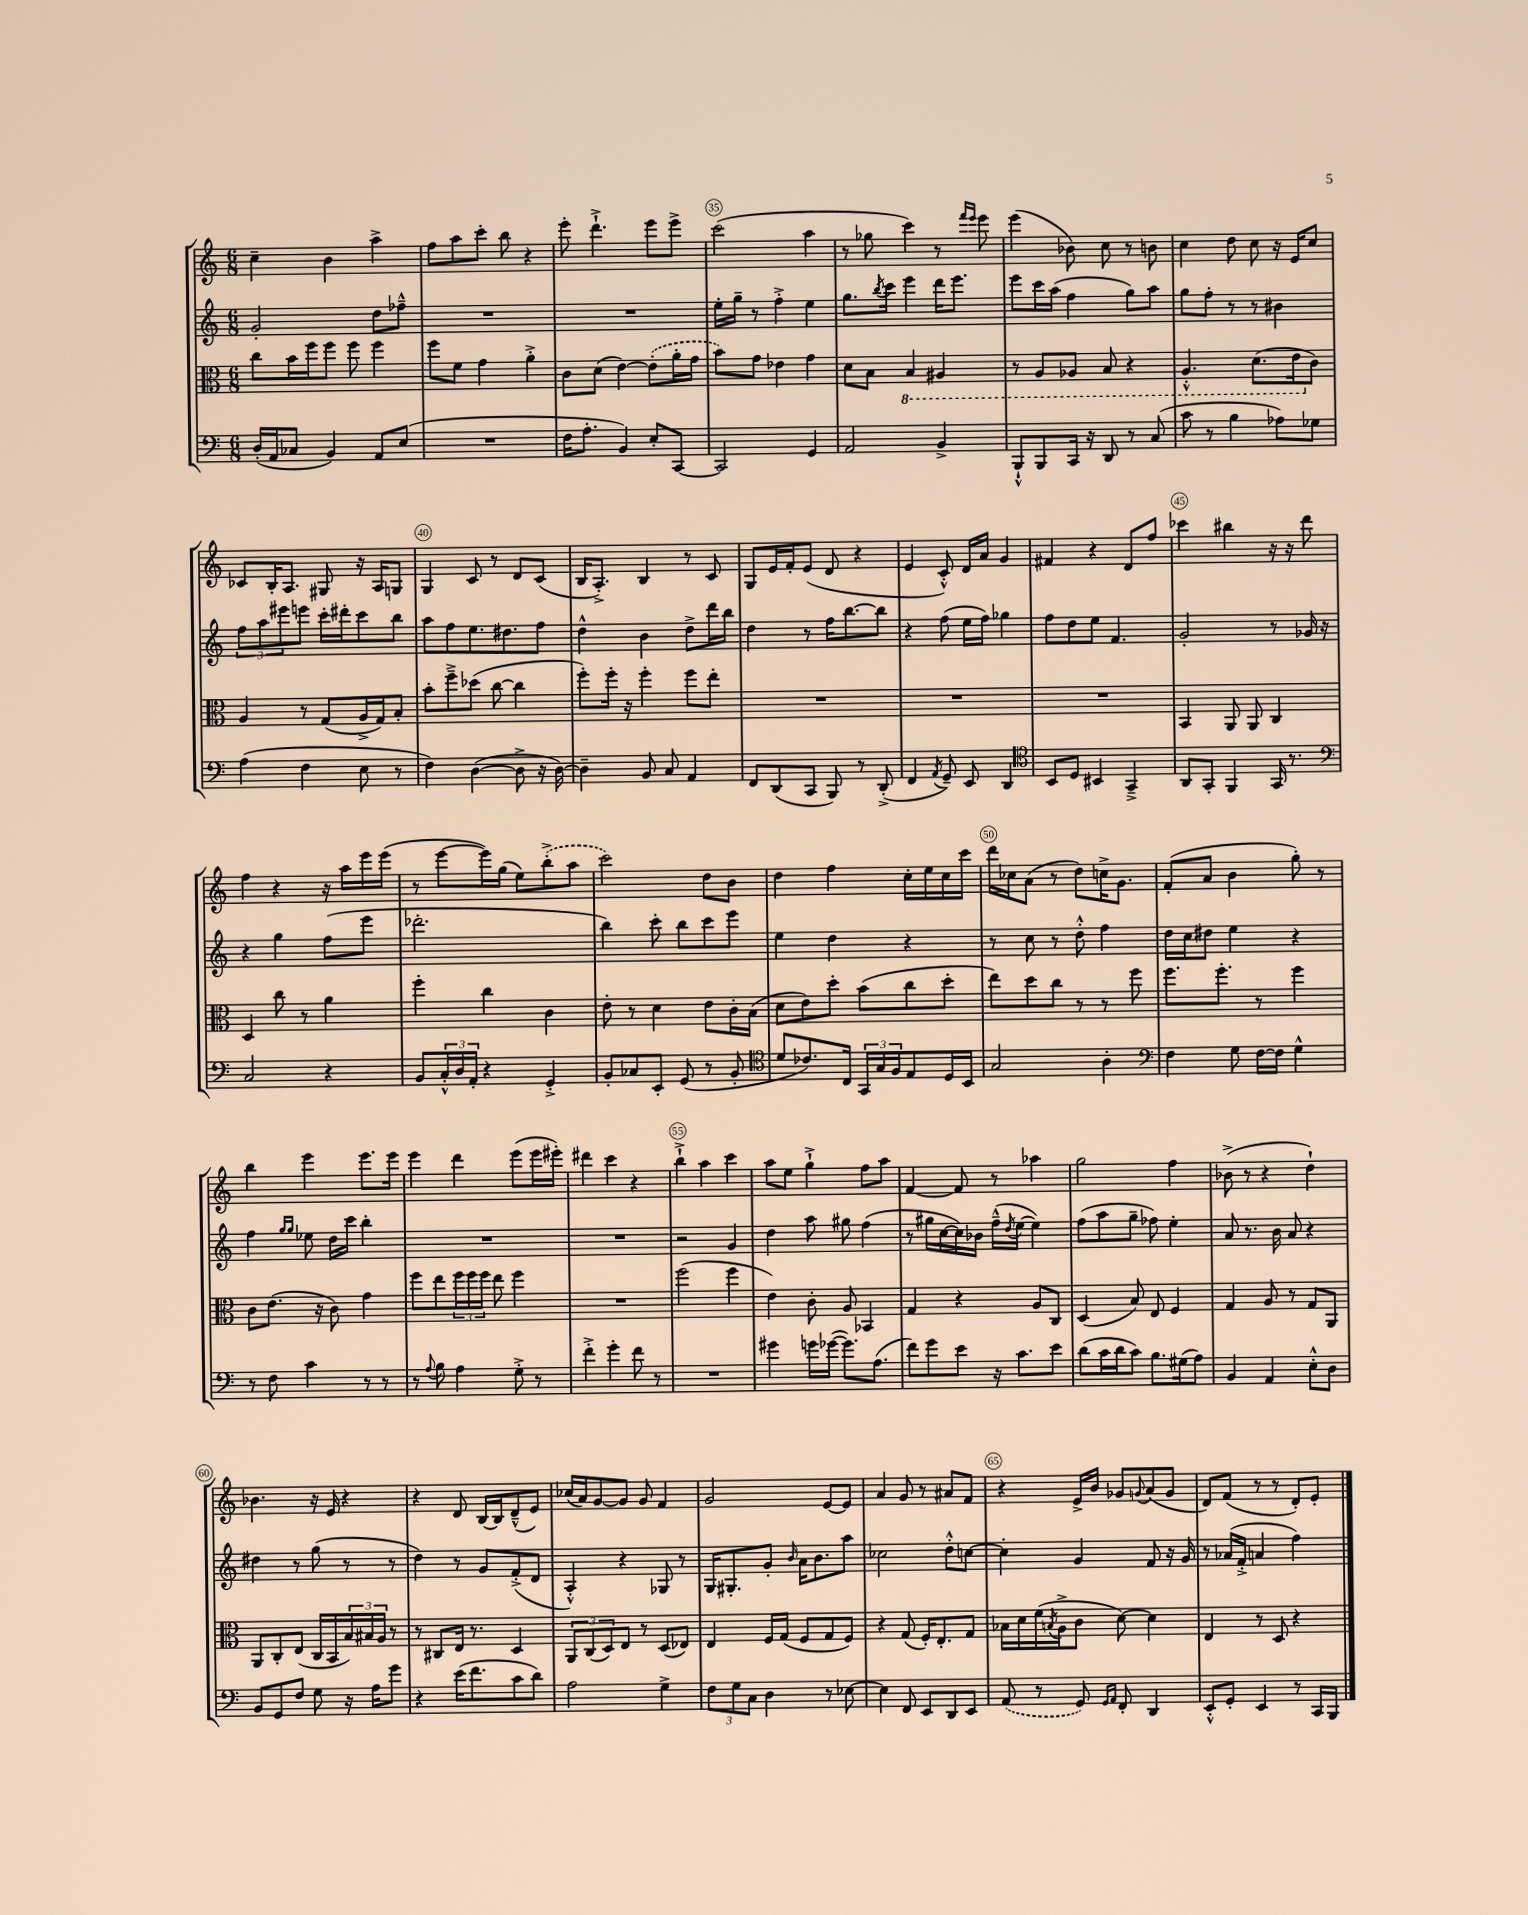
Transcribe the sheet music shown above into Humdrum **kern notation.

**kern	**kern	**kern	**kern
*staff4	*staff3	*staff2	*staff1
*clefF4	*clefC3	*clefG2	*clefG2
*k[]	*k[]	*k[]	*k[]
*M6/8	*M6/8	*M6/8	*M6/8
(16D'	8cc	2g'	4cc~
16AA	.	.	.
8C-	16b	.	.
.	16ff	.	.
4BB)	8ff	.	4b
.	8ff	.	.
8AA	4ff	8dd	4aa^
(8E	.	8ff-~^^	.
=	=	=	=
2.r	8ff	2.r	8ff
.	8f	.	8aa
.	4g	.	8ccc'
.	.	.	8bb
.	4a'^	.	4r
=	=	=	=
16F	8c	2.r	8eee'
8.A'	.	.	.
.	(8d	.	4.ddd`^
4BB)	[4e)	.	.
8E'	(8e']	.	8eee
[8CC	16a'	.	8eee^
.	16g	.	.
=	=	=	=
2CC]	8b)	16ee'	(2ccc
.	.	16gg~	.
.	8g	8r	.
.	4e-	4ff'^	.
4GG	4g	4ee	4aa
=	=	=	=
2AA	8d	8.gg	8r
.	8B	.	8gg-
.	.	8qbb	.
.	.	16ccc	.
.	4BB	4eee	4ccc)
4BB^	4AA#	16ddd	8r
.	.	8.eee	.
.	.	.	16qqfff
.	.	.	16qqeee
.	.	.	8eee
=	=	=	=
8BBB`^^	8r	8eee	(4eee
8BBB	8AA	16ccc	.
.	.	(16aa	.
16CC	8AA-	4ff	8b-)
16r	.	.	.
8DD	8BB	.	8cc
8r	4r	8gg)	8r
(8C	.	8aa	8b
=	=	=	=
8c	4.AA'^^	8gg	4cc
8r	.	8ff'	.
4B	.	8r	8dd
.	(8.D	8r	8cc
8A-)	.	4b#	16r
.	16E	.	16e
8G-	8c)	.	8cc
=	=	=	=
(4A	4A	12ff	8c-
.	.	12aa	.
.	.	.	16B'
.	.	12eee#	.
.	.	.	8.A
4F	8r	8eee	.
.	(8G	16ccc'	8G#
.	.	16ddd#'	.
8E	16A^	8ccc	16r
.	16G)	.	16A
8r	8B'	8bb	8G
=	=	=	=
4F)	8b'	8aa	4G
.	8ff~^	8ff	.
([4D	(8dd-	8.ee	8c
.	[8cc	.	8r
.	.	8.dd#	.
8D^]	4cc]	.	8d
16r	.	8ff	(8c
[16D)	.	.	.
=	=	=	=
4D~]	8ff')	4dd^^	16B
.	.	.	8.A'^)
.	16ff'	.	.
.	16r	.	.
8BB	4ff'	4b	4B
8C	.	.	.
4AA	8ff	8dd^	8r
.	8ee'	16ddd	8c
.	.	16bb	.
=	=	=	=
8FF	2.r	4dd	8G
(8DD	.	.	16e
.	.	.	16f'
8CC	.	8r	(8e
8BBB)	.	16ff	8d
.	.	[8.bb	.
8r	.	.	4r
(8DD'^	.	8bb]	.
=	=	=	=
4FF	2.r	4r	4e
8qAA	.	.	.
8GG~)	.	(8ff	8c'^^)
8EE	.	16ee	16d
.	.	16ff)	16a
4DD	.	4gg-	4g
=	=	=	=
*clefC4	*	*	*
8BB	2.r	8ff	4f#
8D	.	8dd	.
4BB#	.	8ee	4r
.	.	4.f	.
4GG~^	.	.	8d
.	.	.	8ff
=	=	=	=
8AA	4BB	2g'	4ccc-
8GG'	.	.	.
4FF	8AA	.	4bb#
.	8AA	.	.
16GG	4C	8r	16r
8.r	.	.	16r
.	.	16g-	8ddd
.	.	16r	.
=	=	=	=
*clefF4	*	*	*
2C	4D	4r	4ff
.	8cc	4gg	4r
.	8r	.	.
4r	4a	(8ff	16r
.	.	.	16aa
.	.	8eee	16eee
.	.	.	(16eee
=	=	=	=
8BB	4ff'	2.ddd-'	8r
24C'^^	.	.	[8eee
24D	.	.	.
24AA'	.	.	.
4r	4cc	.	16eee])
.	.	.	(16gg
.	.	.	8ee)
4GG'^	4c	.	(8bb'^
.	.	.	8aa
=	=	=	=
8BB'	8e'	4bb)	2ccc)
8C-	8r	.	.
8EE'	4d	8ccc'	.
(8GG	.	8bb	.
8r	8e	8ccc	8dd
8BB'	16c'	8eee	8b
.	(16B	.	.
=	=	=	=
*clefC4	*	*	*
8d	8d	4ee	4dd
8.c-)	8e)	.	.
.	8dd'	4dd	4ff
16C	.	.	.
24GG	(8b	.	.
24G	.	.	.
24F	.	.	.
8E	8cc	4r	16cc'
.	.	.	16ee
16D	8dd'	.	16cc
16BB	.	.	16ccc
=	=	=	=
2G	8ee)	8r	16ddd
.	.	.	16cc-
.	8dd	8cc	(8a
.	8cc	8r	8r
.	8r	8dd'^^	8dd)
4A'	8r	4ff	16cc^
.	.	.	8.g
.	8ff	.	.
=	=	=	=
*clefF4	*	*	*
4F	8.ff	16dd	(8f'
.	.	16cc	.
.	.	8dd#	8a
.	8.ff'	.	.
8G	.	4ee	4b
[16F	8r	.	.
16F]	.	.	.
4G^^	4ff	4r	8gg')
.	.	.	8r
=	=	=	=
8r	8c	4ff	4bb
8F	(8.e	.	.
.	.	16qqgg	.
.	.	16qqgg	.
4c	.	8ee-	4eee
.	16r	.	.
.	8c)	16dd	.
.	.	16ccc	.
8r	4g	4bb'	8.eee
8r	.	.	.
.	.	.	16eee
=	=	=	=
8r	8ff	2.r	4eee
8qqA	.	.	.
8B	8ee	.	.
4A	24ff	.	4ddd
.	24ff	.	.
.	24ff	.	.
.	8ee	.	.
8G'^	4ff	.	(8eee
8r	.	.	16eee
.	.	.	16eee#')
=	=	=	=
4f'^	2.r	2.r	4ddd#
4g'	.	.	4ccc
8f	.	.	4r
8r	.	.	.
=	=	=	=
2.r	(2ff	2r	4bb`^
.	.	.	4aa
.	4ff	4g	4ccc
=	=	=	=
4g#	4e)	4dd	8aa
.	.	.	8ee
16g	8c'	8aa	4gg`^
([16g-	.	.	.
8.g-])	8A	8gg#	.
.	4BB-	(4ff	8ff
(8.A	.	.	.
.	.	.	8aa
=	=	=	=
8f)	4G	8r	[4f
8g	.	16gg#	.
.	.	[16cc	.
8e	4r	16cc])	8f]
.	.	16b-	.
16r	.	(16ff~^^	8r
.	.	8qdd	.
8.c	.	[16ee	.
.	8A	4ee])	4aa-
8e	8C	.	.
=	=	=	=
(8d	(4D	(8ff	2gg
16c	.	8aa	.
16d	.	.	.
8c)	8B)	8gg~	.
8.B	8E	8ff-)	.
.	4F	4ee'	4ff
(16G#	.	.	.
8A)	.	.	.
=	=	=	=
4BB	4G	8a	(8b-^
.	.	8.r	8r
4AA	8A	.	4r
.	.	16b	.
.	8r	8a	.
8E'^^	8G	4r	4dd`)
8D	8AA	.	.
=	=	=	=
8BB	8AA	4dd#	4.b-
8GG	8C'	.	.
8F	(8E	8r	.
8G	16C	(8gg	16r
.	16BB	.	16e
16r	24B)	8r	4r
.	24B#	.	.
16A	.	.	.
.	24A	.	.
8g	8r	8r	.
=	=	=	=
4r	8r	4dd)	4r
.	8C#	.	.
(16e	16E	8r	8d
8.f	8.r	.	.
.	.	8g	[16B
.	.	.	16B]
8c	4D	(8f'^	(8d~^^
8d)	.	8d	8e)
=	=	=	=
2A	12AA	4A'^^)	(16cc-
.	.	.	16a)
.	(12C	.	.
.	.	.	[8g
.	12D)	.	.
.	8E	4r	8g]
.	8r	.	8g
4G^	(8D	8G-	4f
.	8E-)	8r	.
=	=	=	=
12F	4E	16G	2g
.	.	8.G#'	.
12G	.	.	.
12C	.	.	.
4D	16F	8g'	.
.	(16G	.	.
.	.	16qqb	.
.	8F	16a	.
.	.	8.b	.
8r	8G	.	[8e
[8E-	8F)	8aa	8e]
=	=	=	=
4E-]	4r	2cc-	4a
8FF	(8G	.	8g
8EE	16F')	.	8r
.	8.E'	.	.
8DD	.	8dd'^^	8a#
8EE	8G	[8cc	8f
=	=	=	=
(8AA	16B-	4cc']	4r
.	16d	.	.
8r	(16f	.	.
.	8qB	.	.
.	16A^	.	.
8GG)	8c	4g	16e^
.	.	.	16b
16qqGG	.	.	.
16qqAA	.	.	.
8FF'	[8d)	.	8g-
.	.	.	8qqg
4DD	4d]	8f	(8a
.	.	16r	8g
.	.	16g	.
=	=	=	=
8EE'^^	4E	8r	8d)
8GG'	.	(16a-	(8f
.	.	16f'^	.
4EE	8r	4a	8r
.	8D	.	8r
8r	4r	4ff)	8d')
16CC	.	.	8e'
16BBB	.	.	.
==	==	==	==
*-	*-	*-	*-
